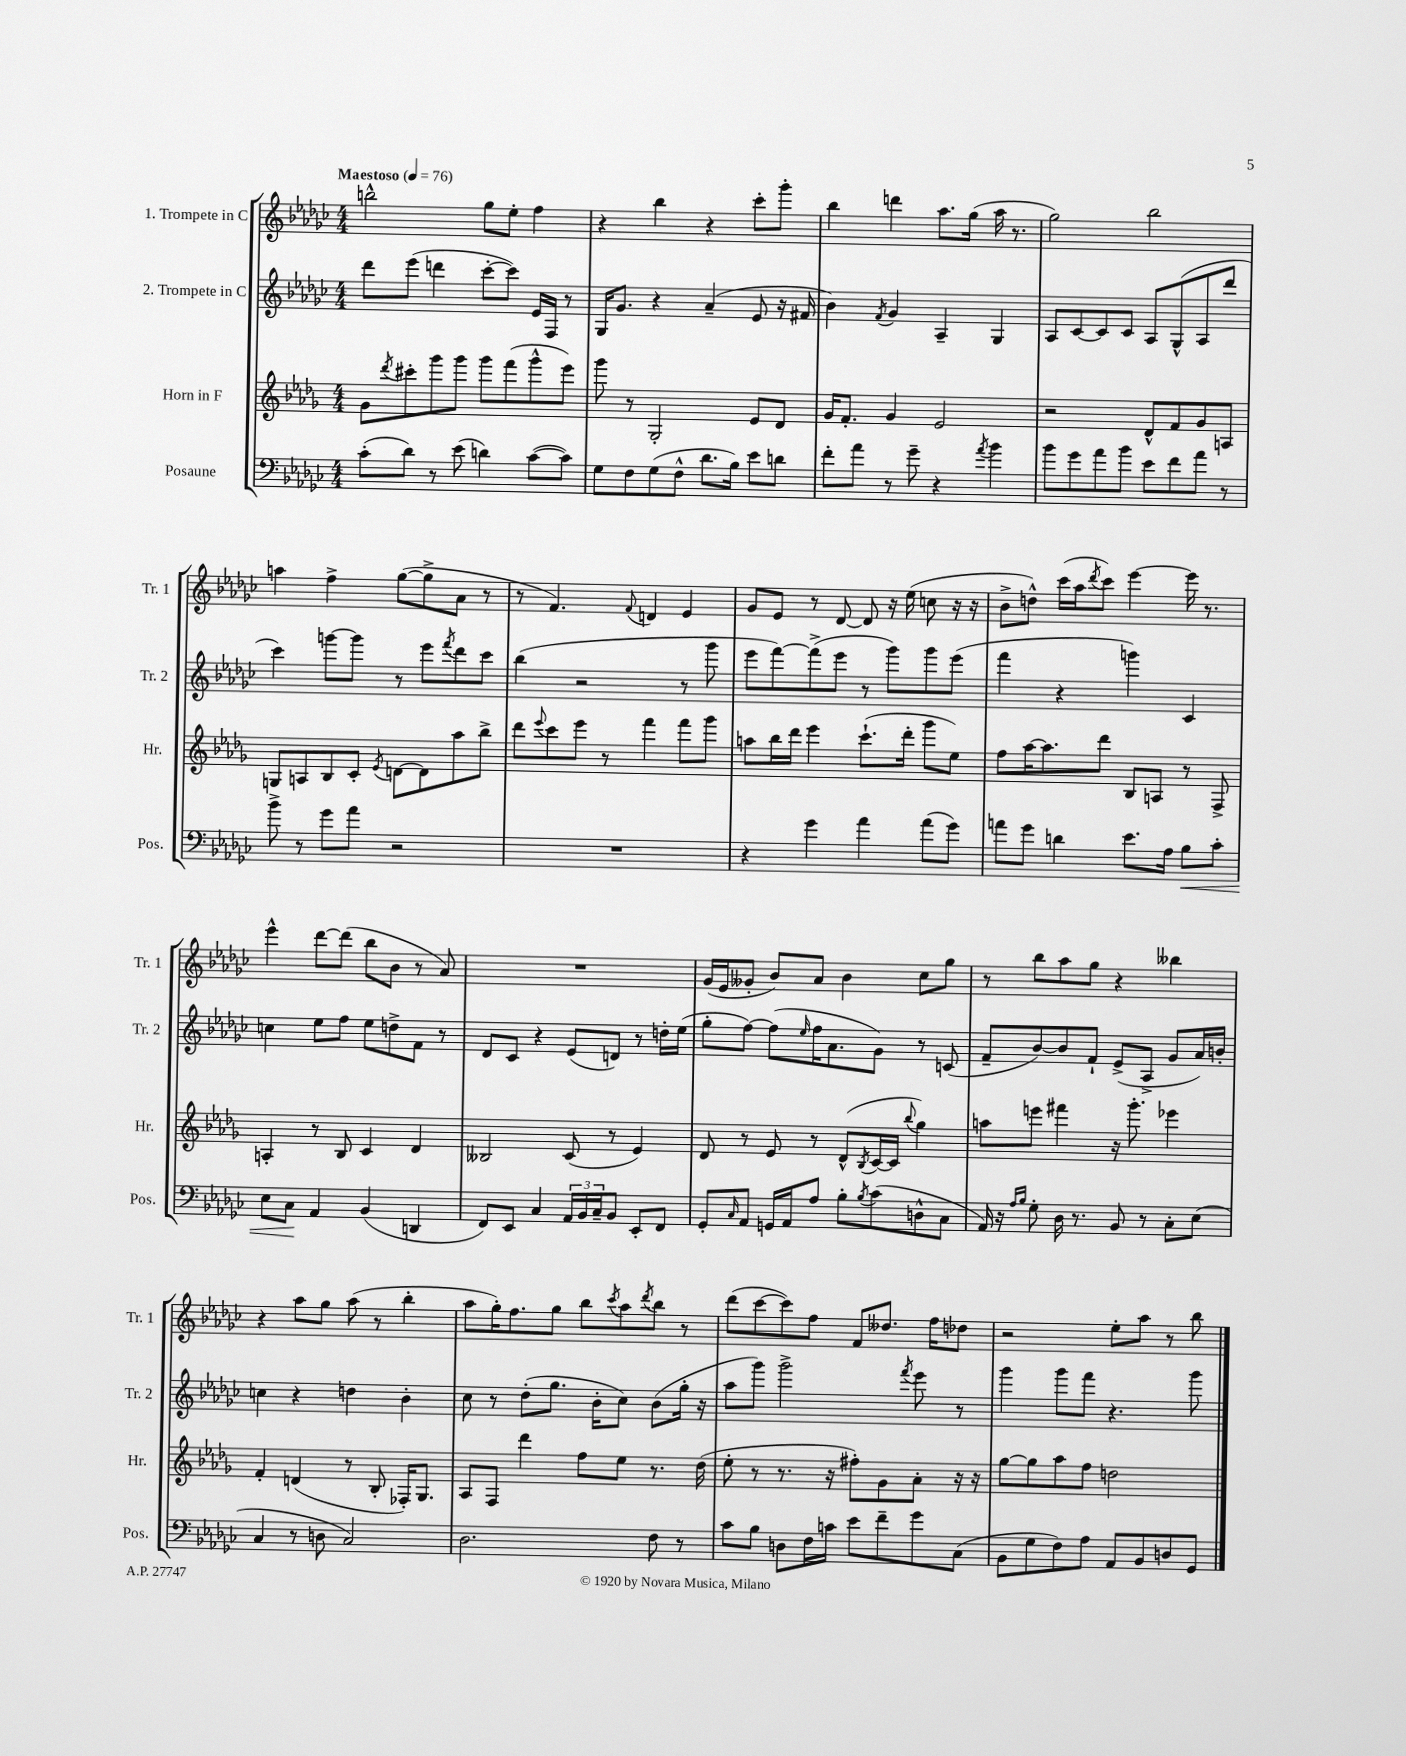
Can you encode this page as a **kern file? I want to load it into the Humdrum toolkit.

**kern	**kern	**kern	**kern
*staff4	*staff3	*staff2	*staff1
*clefF4	*clefG2	*clefG2	*clefG2
*k[b-e-a-d-g-c-]	*k[b-e-a-d-g-]	*k[b-e-a-d-g-c-]	*k[b-e-a-d-g-c-]
*M4/4	*M4/4	*M4/4	*M4/4
*MM76	*MM76	*MM76	*MM76
(8c-'	8g-	8ddd-	2bb^^
.	8qddd-	.	.
8d-)	8ccc#'	(8eee-	.
8r	8ggg-	4ddd	.
(8e-	8ggg-	.	.
4d)	8ggg-	[8ccc-'	8gg-
.	(8fff	8ccc-])	8ee-'
([8c-	8ggg-^^	16e-	4ff
.	.	16F	.
8c-])	8eee-)	8r	.
=	=	=	=
8G-	8ggg-	16G-	4r
.	.	8.g-	.
8F	8r	.	.
(8G-	2G-'	4r	4bb-
8F^^	.	.	.
8.d-	.	(4a-~	4r
16B-)	.	.	.
8e-	8e-	8e-	8ccc-'
8d	8d-	16r	8ggg-'
.	.	16f#	.
=	=	=	=
8f'	16g-	4b-)	4bb-
.	8.f'	.	.
8a-	.	.	.
.	.	8qf	.
8r	4g-	4g-	4ddd
8g-~	.	.	.
4r	2e-	4A-~	8.aa-
.	.	.	(16gg-
8qa-	.	.	.
4b-	.	4G-	16aa-
.	.	.	8.r
=	=	=	=
8b-	2r	8A-	2gg-)
8g-	.	[8c-	.
8a-	.	8c-]	.
8b-	.	8c-	.
8e-	8d-^^	8A-	2bb-
8f	8f	(8G-^^	.
8a-	8g-	8A-	.
8r	8A	8ddd-	.
=	=	=	=
8b-^	8G	4ccc-)	4aa
8r	8A	.	.
8g-	8B-	[8ggg	4ff^
8a-	8c'	8ggg]	.
.	8qe-	.	.
2r	[8d	8r	([8gg-
.	8d]	8eee-	8gg-^]
.	.	8qfff	.
.	8aa-	8ddd-	8a-
.	8bb-^	8ccc-	8r
=	=	=	=
1r	8ddd-	(4bb-	8r
.	8qqeee-	.	.
.	8ccc	.	4.f)
.	8eee-	2r	.
.	8r	.	.
.	.	.	8qqf
.	4fff	.	4d
.	8fff	8r	4e-
.	8ggg-	8ggg-	.
=	=	=	=
4r	8aa	8eee-	8g-
.	16bb-	[8fff)	8e-
.	16ddd-	.	.
4g-	4eee-	(8fff^]	8r
.	.	8eee-	[8d-
4a-	(8.ccc`	8r	8d-]
.	.	8ggg-)	16r
.	16ddd-'	.	(16ee-
(8a-	8ggg-	8ggg-	8cc
8g-)	8ee-)	(8eee-	16r
.	.	.	16r
=	=	=	=
8a	8ff	4fff	8b-^
8g-	[16aa-	.	8dd^^)
.	8.aa-]	.	.
4d	.	4r	(16ccc-
.	.	.	16aa-
.	.	.	8qddd-
.	8ddd-	.	8ccc-)
8.e-	8B-	4ggg)	[4eee-
.	8A	.	.
16A-	.	.	.
8B-	8r	4c-	16eee-]
.	.	.	8.r
8c-'	8F^	.	.
=	=	=	=
8E-	4A'	4cc	4eee-^^
8C-	.	.	.
4AA-	8r	8ee-	[8ddd-
.	8B-	8ff	(8ddd-]
(4BB-	4c	8ee-	8bb-
.	.	8dd^	8b-
4DD	4d-	8f	8r
.	.	8r	8a-)
=	=	=	=
8FF)	2B--	8d-	1r
8EE-	.	8c-	.
4C-	.	4r	.
24AA-	(8c	(8e-	.
24BB-	.	.	.
24C-~	.	.	.
8BB-	8r	8d)	.
8EE-'	4e-)	8r	.
8FF	.	16dd'	.
.	.	(16ee-	.
=	=	=	=
8GG-'	8d-	8gg-'	(16g-
.	.	.	16e-
16qqC-	.	.	.
8AA-	8r	[8ff)	8g--'
16GG	8e-	(8ff]	8b-)
16AA-	.	.	.
.	.	16qqee-	.
8A-	8r	16ff	8a-
.	.	8.a-	.
8B-'	(8d-^^	.	4b-
8qB-	8qB-	.	.
(8c-	[16c	8g-)	.
.	16c]	.	.
.	8qqbb-	.	.
8D^^	4gg-)	8r	8cc-
8C-	.	(8c	8gg-
=	=	=	=
16AA-)	8aa	8f~	8r
16r	.	.	.
16qqA-	.	.	.
16qqB-	.	.	.
8G-'	8eee	[8b-)	8bb-
16D-	4fff#	8b-]	8aa-
8.r	.	.	.
.	.	8f`	8gg-
8BB-	16r	(8e-^	4r
.	8.ggg-'	.	.
8r	.	8A-^	.
8C-'	4eee-	8g-	4bb--
(8E-	.	16a-)	.
.	.	16b'	.
=	=	=	=
4C-	4f'	4cc	4r
8r	(4d	4r	8aa-
8D	.	.	8gg-
2C-)	8r	4dd	(8aa-
.	8B-'	.	8r
.	16F-')	4b-'	4bb-'
.	8.G-	.	.
=	=	=	=
2.D-	8A-	8cc-	8aa-
.	8F	8r	16gg-')
.	.	.	8.ff
.	4ddd-	(8dd-'	.
.	.	8.gg-	8gg-
.	8ff	.	8bb-
.	.	16b-'	.
.	.	.	8qccc-
.	8ee-	8cc-)	8aa-
.	.	.	8qddd-
8F	8.r	(8b-	8bb-
8r	.	16gg-'	8r
.	(16dd-	16r	.
=	=	=	=
8c-	8ee-'	8aa-	(8ddd-
8B-	8r	8ggg-)	[8ccc-
8D	8.r	2ggg-^	8ccc-])
16F	.	.	8ff
16c	16r	.	.
8e-	8ff#')	.	8f
8f~	8g-	.	8.dd--
.	.	8qfff	.
8g-	8a-'	8eee-	.
.	.	.	16ff
(8C-	16r	8r	8dd-
.	16r	.	.
=	=	=	=
8BB-	[8gg-	4ggg-	2r
8G-	8gg-]	.	.
8F)	8aa-	8ggg-	.
8A-	8ff	8fff	.
8AA-	2dd	4.r	8ee-'
8BB-	.	.	8aa-
8D	.	.	8r
8GG-	.	8ggg-	8bb-
==	==	==	==
*-	*-	*-	*-
